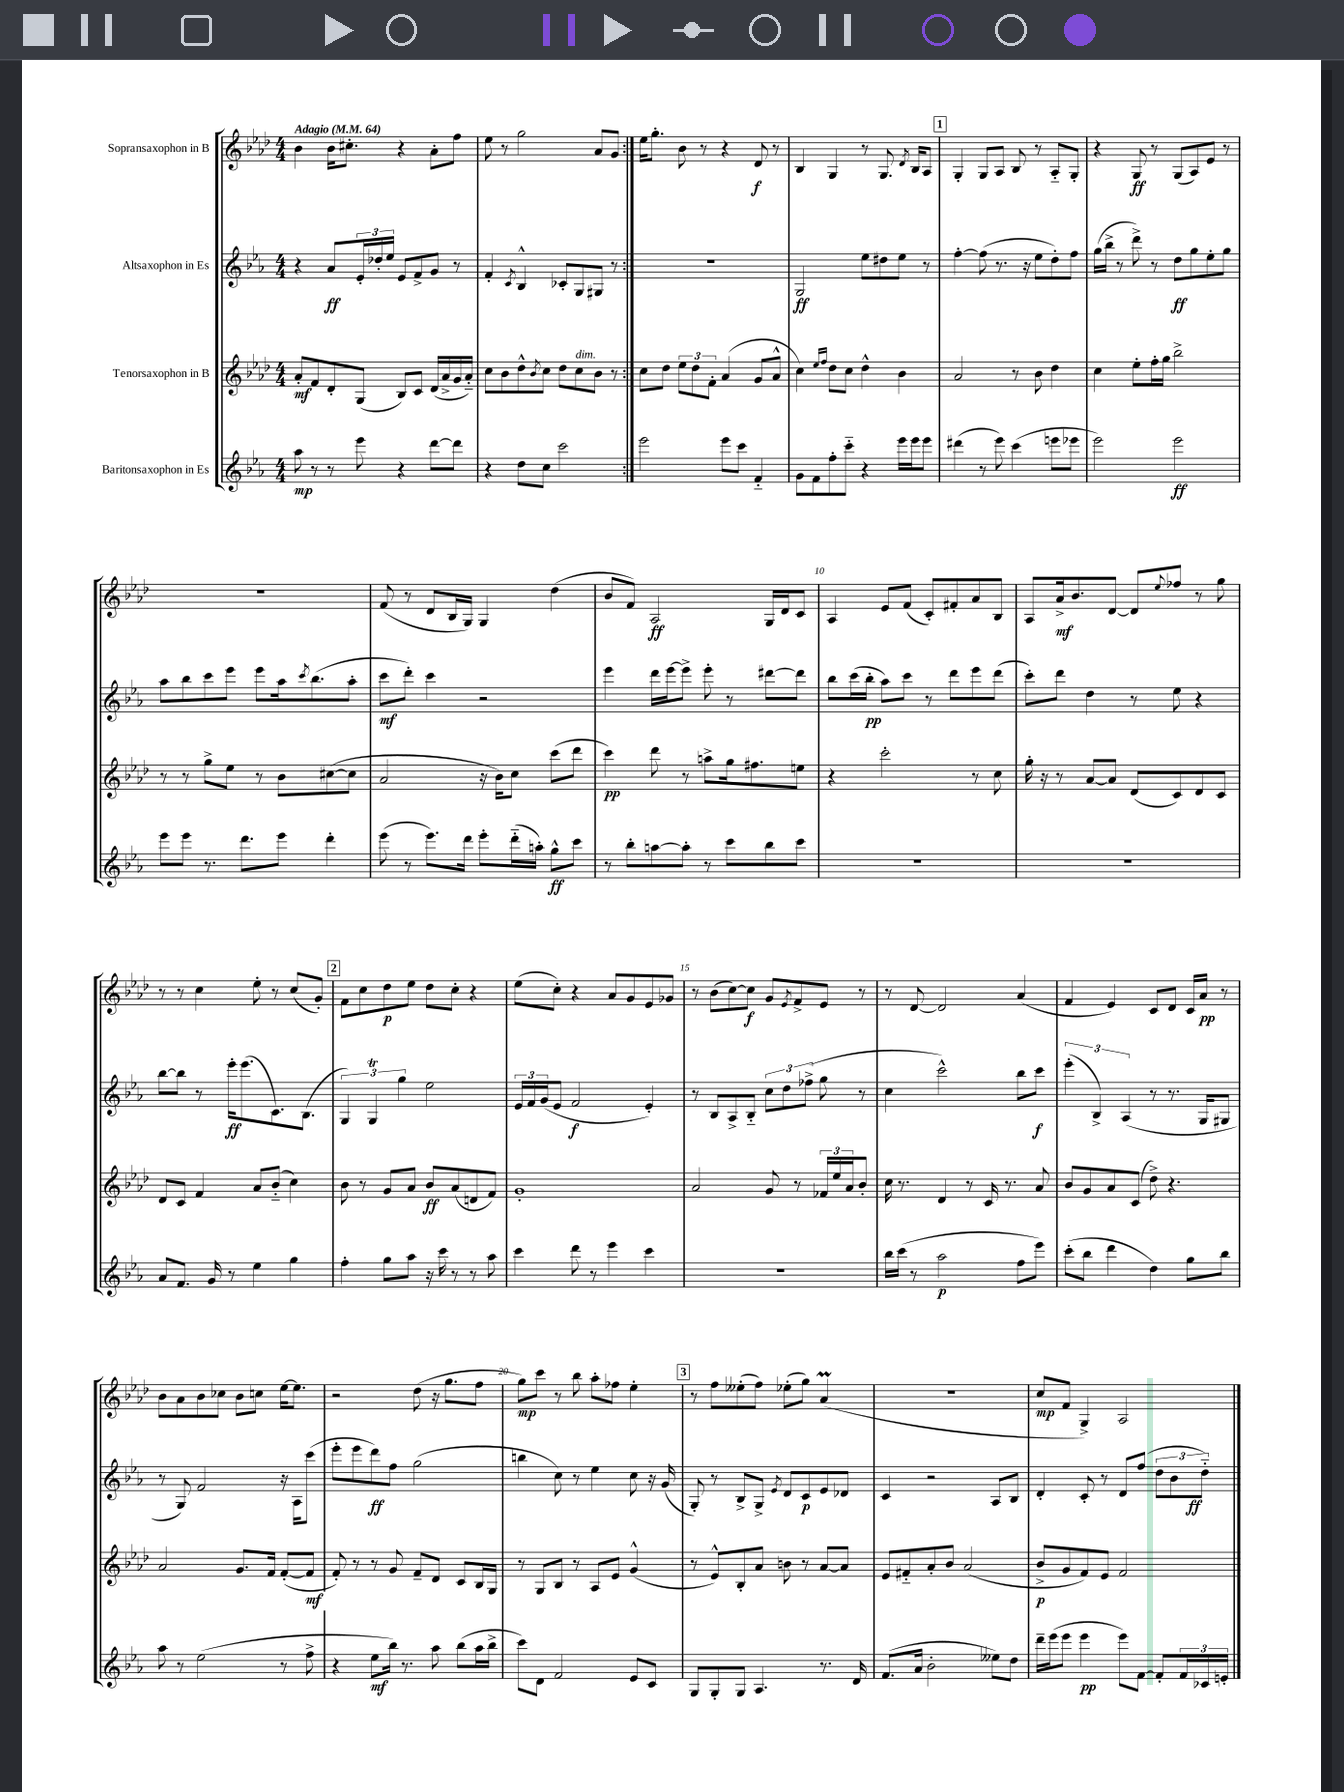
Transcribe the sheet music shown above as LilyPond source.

<<
\new StaffGroup <<
\new Staff = "s0" \with { instrumentName = "Sopransaxophon in B" } {
    \clef treble \key aes \major \numericTimeSignature \time 4/4 \tempo "Adagio" 4 = 64
    \repeat volta 2 { bes'4 bes'16 cis''8.-. r4 aes'8-. f''8 |
    ees''8 r8 g''2 aes'8 g'8 | }
    ees''16 g''8.-. bes'8 r8 r4 des'8\f r8 |
    bes4 g4 r8 g8. \acciaccatura { des'8 } bes16 aes8 |
    \mark \markup { \box "1" } g4-. g8 aes8 bes8 r8 aes8-_ g8-. |
    r4 g8\ff r8 g8( aes8) ees'8 r8 |
    r1 |
    f'8( r8 des'8 bes16 g16) g4 des''4( |
    bes'8 f'8) aes2\ff g16 des'16 c'8 |
    aes4 ees'8 f'8( c'8-.) fis'8-. aes'8 bes8 |
    aes8 aes'16->\mf bes'8. des'8~ des'8 \appoggiatura { ees''8 } fes''8 r8 g''8 |
    r8 r8 c''4 ees''8-. r8 c''8( g'8-.) |
    \mark \markup { \box "2" } f'8 c''8 des''8\p ees''8 des''8 c''8-. r4 |
    ees''8( c''8-.) r4 aes'8 g'8 ees'8 ges'8 |
    r8 bes'8( c''8~) c''8\f g'8 \acciaccatura { ees'8 } f'8-> ees'8 r8 |
    r8 des'8~ des'2 aes'4( |
    f'4 ees'4) c'8 des'8 c'16 aes'16\pp r8 |
    bes'8 aes'8 bes'8 ces''8 bes'8 c''8 ees''16~ ees''8. |
    r2 des''8( r16 g''8. f''8 |
    g''8\mp) c'''8 r8 bes''8 aes''8-. fes''8 ees''4-. |
    \mark \markup { \box "3" } r8 f''8 eeses''8-.( f''8) ees''8-.( g''8) aes'4\prall( |
    R1 |
    c''8\mp f'8 g4->) aes2 \bar "|." |
}
\new Staff = "s1" \with { instrumentName = "Altsaxophon in Es" } {
    \clef treble \key ees \major \numericTimeSignature \time 4/4
    \repeat volta 2 { r4 aes'8\ff \tuplet 3/2 { ees'16-. des''16-. ees''16 } ees'8 f'8-> g'8 r8 |
    f'4-. \acciaccatura { c'8 } bes4-^ ces'8-. g8 gis8 r8 | }
    r1 |
    g2\ff ees''8 dis''8 ees''8 r8 |
    \mark \markup { \box "1" } f''4~-. f''8( r8. r16 ees''8 d''8-.) f''8 |
    g''16( bes''16-> r8 d'''8->) r8 d''8\ff g''8 ees''8-. g''8 |
    aes''8 bes''8 c'''8 ees'''8 ees'''8 aes''16 \acciaccatura { c'''8 } bes''8.( aes''8-. |
    c'''8\mf d'''8-.) c'''4 r2 |
    ees'''4 d'''16 ees'''16~ ees'''8-> ees'''8-. r8 dis'''8~ dis'''8 |
    bes''8 c'''16( bes''16-.\pp aes''8) c'''8 r8 d'''8 ees'''8 d'''8( |
    c'''8-.) d'''8 d''4 r8 ees''8 r4 |
    bes''8~ bes''8 r8 ees'''16-.\ff ees'''8.( c'8.) bes8.( |
    \mark \markup { \box "2" } \tuplet 3/2 { g4) g4\trill g''4 } ees''2 |
    \tuplet 3/2 { ees'16 f'16 g'16( } ees'8 f'2\f ees'4-.) |
    r8 bes8 aes8-> bes8-_ \tuplet 3/2 { c''8 d''8 fes''8->( } g''8 r8 |
    c''4 c'''2-^) bes''8 c'''8\f |
    \tuplet 3/2 { ees'''4-.( bes4->) aes4( } r8 r8. g16 gis8 |
    r8 g8) f'2 r16 aes16 c'''8( |
    ees'''8-. ees'''8 d'''8\ff) f''8 g''2( |
    b''4 c''8) r8 ees''4 c''8 r16 g'16( |
    \mark \markup { \box "3" } g8-.) r8 bes8-> g8-> \acciaccatura { ees'8 } d'8 c'8\p ees'8 des'8 |
    c'4 r2 aes8 bes8 |
    d'4-. c'8-. r8 d'8 f''8( \tuplet 3/2 { d''8 bes'8 d''8-_\ff) } \bar "|." |
}
\new Staff = "s2" \with { instrumentName = "Tenorsaxophon in B" } {
    \clef treble \key aes \major \numericTimeSignature \time 4/4
    \repeat volta 2 { aes'8-.\mf f'8 des'8-. g8( bes8) c'8 des'16( aes'16-> g'16 aes'16-_) |
    c''8 bes'8 des''8-^ \acciaccatura { bes'8 } c''8 des''8 c''8^\markup { \italic "dim." } bes'8 r8 | }
    c''8 des''8 \tuplet 3/2 { ees''8 des''8 f'8-. } aes'4( g'8 aes'8-^ |
    c''4) \grace { ees''16 f''16 } des''8 c''8 des''4-^ bes'4 |
    \mark \markup { \box "1" } aes'2 r8 bes'8 des''4 |
    c''4 ees''8-. f''16-. g''16 bes''2-> |
    r8 r8 g''8-> ees''8 r8 bes'8 cis''8~( cis''8 |
    aes'2 r16 bes'16) c''8 c'''8( des'''8 |
    c'''4\pp) des'''8 r8 a''8-> g''16 fis''8. e''8 |
    r4 c'''2-. r8 c''8 |
    g''16-. r16 r8 aes'8~ aes'8 des'8( c'8) des'8 c'8 |
    des'8 c'8 f'4 aes'8 bes'8-_( c''4) |
    \mark \markup { \box "2" } bes'8 r8 g'8 aes'8 bes'8\ff aes'8( d'8 f'8) |
    g'1-. |
    aes'2 g'8 r8 \tuplet 3/2 { fes'16 ees''16 aes'16 } bes'8-. |
    c''16 r8. des'4 r8 c'16 r8. aes'8 |
    bes'8 g'8 aes'8 c'8( des''8->) r4. |
    aes'2 g'8. f'16 f'8~-.( f'8\mf |
    f'8-.) r8 r8 g'8 f'8-- des'8 c'8 bes16 g16 |
    r8 g8 bes8 r8 aes8 ees'8 g'4-^( |
    \mark \markup { \box "3" } r8 ees'8-^) bes8-. aes'8 b'8 r8 aes'8~ aes'8 |
    ees'8 fis'8-_ aes'8-. bes'8 aes'2( |
    bes'8->\p g'8 f'8) ees'8 f'2 \bar "|." |
}
\new Staff = "s3" \with { instrumentName = "Baritonsaxophon in Es" } {
    \clef treble \key ees \major \numericTimeSignature \time 4/4
    \repeat volta 2 { aes''8\mp r8 r8 ees'''8 r4 d'''8~ d'''8 |
    r4 d''8 c''8 c'''2 | }
    ees'''2 ees'''8 c'''8 f'4-_ |
    g'8 f'8 f''8-. c'''8-_ r4 ees'''16 ees'''16 ees'''8 |
    \mark \markup { \box "1" } dis'''4( r8 ees'''8) c'''4( e'''8 ees'''8 |
    ees'''2) ees'''2\ff |
    ees'''8 ees'''8 r8. d'''8. ees'''8 d'''4-. |
    ees'''8( r8 ees'''8.) d'''16 ees'''8-. d'''16-_( a''16-.) g''8-^\ff c'''8 |
    r8 bes''8-. a''8~ a''8-. r8 c'''8 bes''8 c'''8 |
    R1 |
    R1 |
    aes'8 f'8. g'16 r8 ees''4 g''4 |
    \mark \markup { \box "2" } f''4-. g''8 aes''8 r16 c'''16 r8 r8 aes''8 |
    c'''4 d'''8 r8 ees'''4 c'''4 |
    R1 |
    bes''16 c'''16( r8 aes''2\p f''8 ees'''8) |
    c'''8-.( bes''8 d'''4 d''4) g''8 bes''8 |
    aes''8 r8 ees''2( r8 f''8-> |
    r4 ees''8\mf bes''16) r8. aes''8 bes''8( aes''16 bes''16-> |
    c'''8) d'8 f'2 ees'8 c'8 |
    \mark \markup { \box "3" } g8 g8-. g8 aes4. r8. d'16 |
    f'8.( aes'16 bes'2-. eeses''8) d''8 |
    d'''16-- ees'''16( ees'''8 ees'''4\pp ees'''8) f'8~ f'8-. \tuplet 3/2 { f'16 ces'16 e'16-. } \bar "|." |
}
>>
>>
